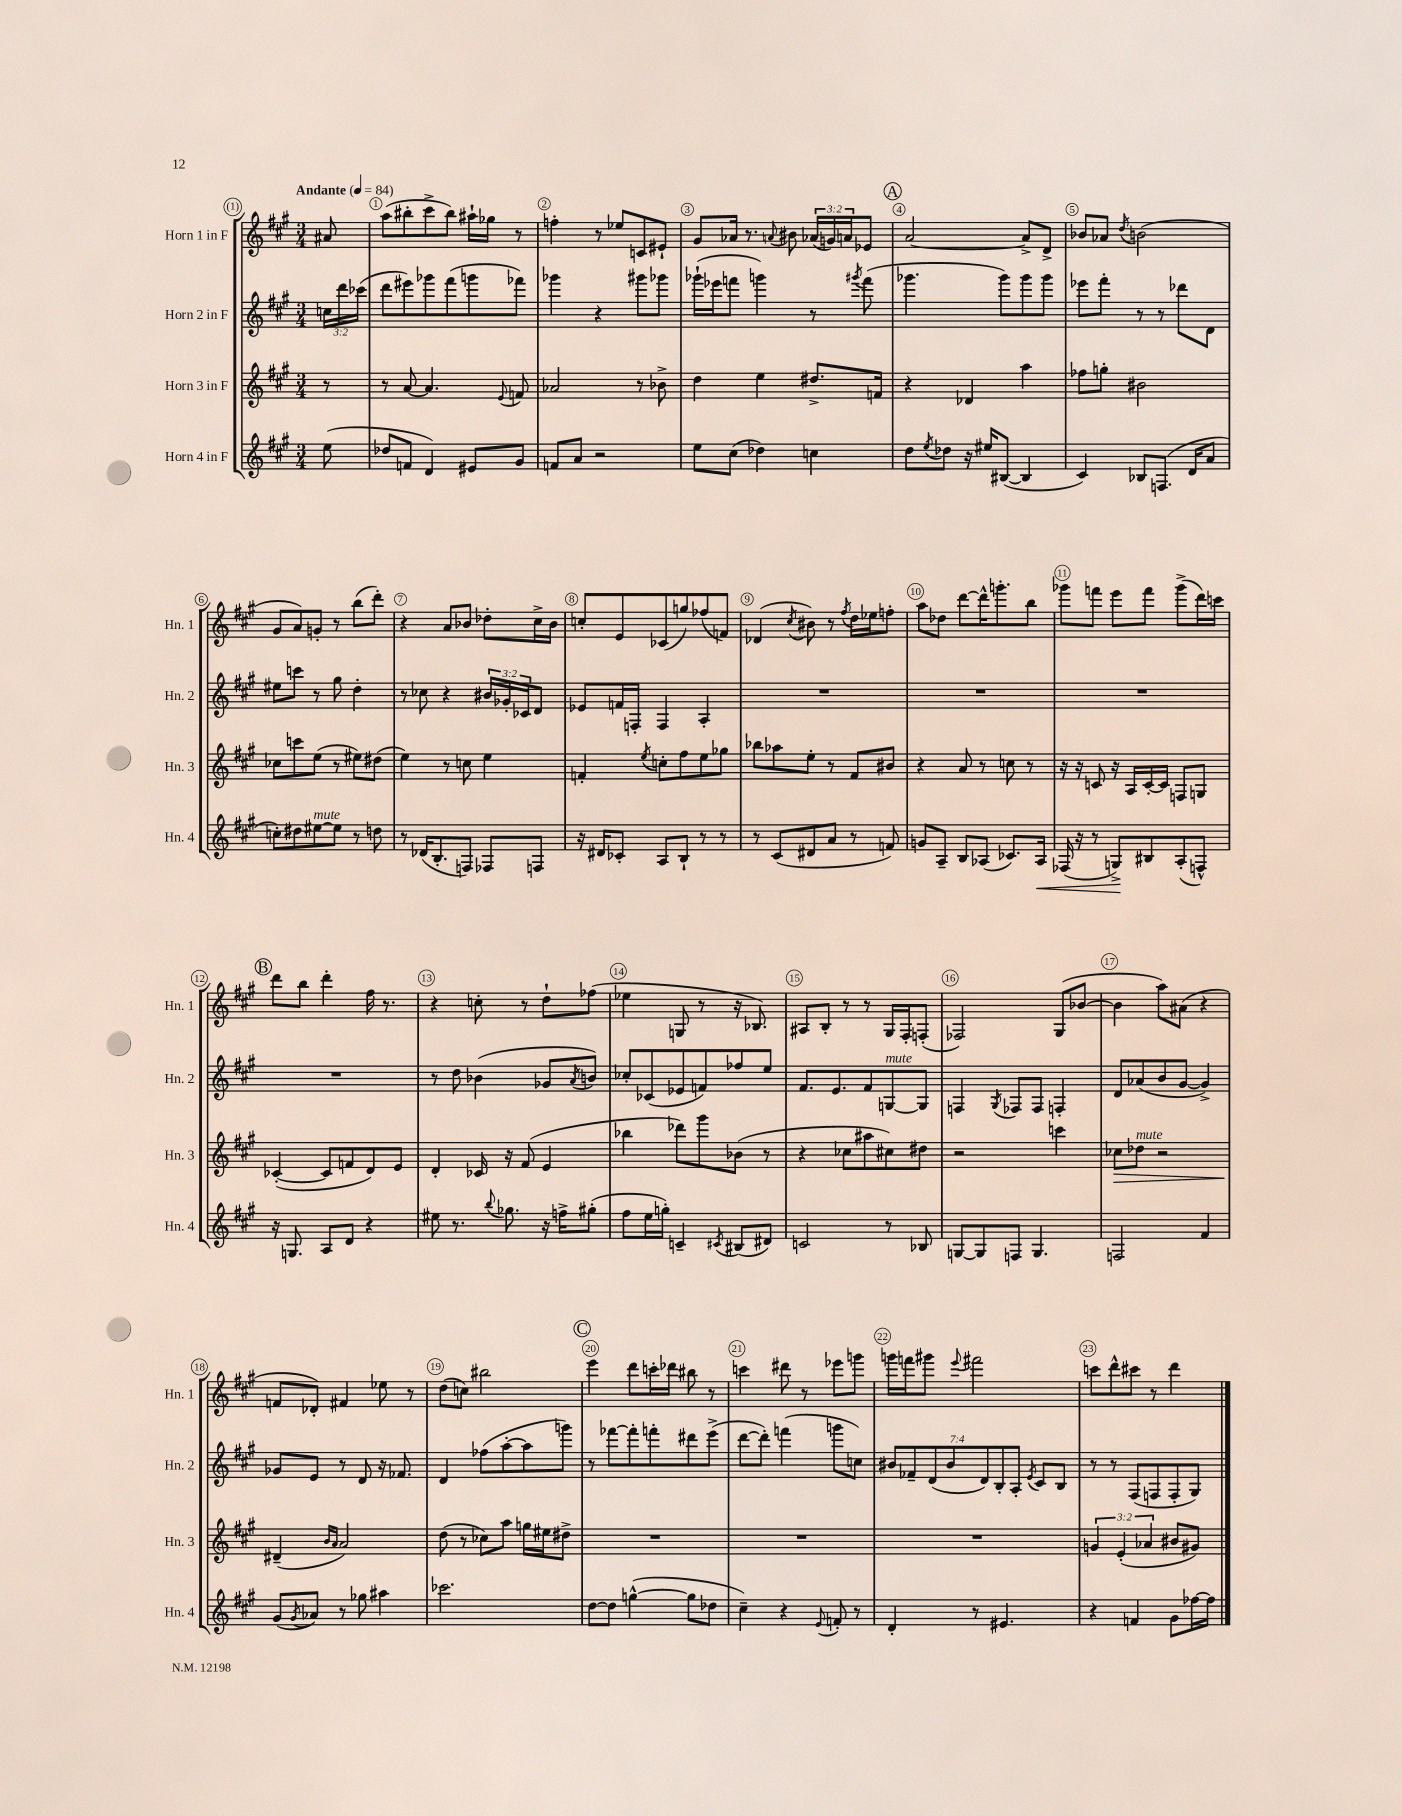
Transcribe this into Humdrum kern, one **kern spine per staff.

**kern	**dynam	**kern	**dynam	**kern	**kern
*part4	*part4	*part3	*part3	*part2	*part1
*staff4	*staff4	*staff3	*staff3	*staff2	*staff1
*I"Horn 4 in F	*	*I"Horn 3 in F	*	*I"Horn 2 in F	*I"Horn 1 in F
*I'Hn. 4	*	*I'Hn. 3	*	*I'Hn. 2	*I'Hn. 1
*clefG2	*	*clefG2	*	*clefG2	*clefG2
*k[f#c#g#]	*	*k[f#c#g#]	*	*k[f#c#g#]	*k[f#c#g#]
*M3/4	*	*M3/4	*	*M3/4	*M3/4
*MM84	*	*MM84	*	*MM84	*MM84
=	=	=	=	=	=
!	!	!	!	!	!LO:TX:a:B:t=Andante
(8ee\	.	8r	.	24ccn\LL	8a#X/
.	.	.	.	24ddd\	.
.	.	.	.	(24ccc-X\JJ	.
=1	=1	=1	=1	=1	=1
8dd-X/L	.	8r	.	8ddd\L	(8aa\L
8fn/J	.	[8a/	.	8eee#X\)	8bb#X'\
4d/)	.	4.a/]	.	8ggg-X\	8ccc#^\
.	.	.	.	(8fff#\	8bb#\J)
8e#X/L	.	.	.	8gggn\	16aa#X`\LL
.	.	.	.	.	16gg-X\JJ
.	.	8qqe/	.	.	.
8g#/J	.	8fn/	.	8fff-X\J)	8r
=2	=2	=2	=2	=2	=2
8fn/L	.	2a-X/	.	4ggg-X\	4ffn'\
8a/J	.	.	.	.	.
2r	.	.	.	4r	8r
.	.	.	.	.	8ee-X/L
.	.	8r	.	8ggg#X\L	8cn/
.	.	8b-X^\	.	8ggg-X\J	8e#X`/J
=3	=3	=3	=3	=3	=3
8ee\L	.	4dd\	.	(16ggg-X`\LL	8g#/L
.	.	.	.	16eee-X\J	.
(8cc#\J	.	.	.	8fffn\J	16a-X/Jk
.	.	.	.	.	8.r
4dd-X\)	.	4ee\	.	4gggn\)	.
.	.	.	.	.	8qqan/
.	.	.	.	.	8b#X\
4ccn\	.	8.dd#X^/L	.	8r	(24a-X/LL
.	.	.	.	.	24gn/)
.	.	.	.	.	24an/J
.	.	.	.	8qggg#X/	.
.	.	.	.	(8fff\	8e-X/J
.	.	16fn/Jk	.	.	.
!!LO:REH:place=s1:t=A
=4	=4	=4	=4	=4	=4
8dd\L	.	4r	.	4.ggg-X\	[2a/
8qee/	.	.	.	.	.
8dd-X\J	.	.	.	.	.
16r	.	4d-X/	.	.	.
16ee#X/KL	.	.	.	.	.
([8B#X/J	.	.	.	8ggg-\L)	.
4B#/]	.	4aa\	.	8ggg-\	8a^/L]
.	.	.	.	8ggg-\J	8d^/J
=5	=5	=5	=5	=5	=5
4c#/)	.	8ff-X\L	.	8eee-X\L	8b-X/L
.	.	8ggn'\J	.	8fff#'\J	8a-X/J
.	.	.	.	.	8qdd/
8B-X/L	.	2b#X\	.	8r	(2bn\
(8.Fn/J	.	.	.	8r	.
.	.	.	.	8ddd-X\L	.
16d/KL	.	.	.	.	.
8a/J	.	.	.	8d\J	.
!!LO:LB:g=z
=6	=6	=6	=6	=6	=6
8ccn'\L)	.	8cc-X\L	.	8ee#X\L	8g#/L
8dd#X\	.	8cccn\	.	8cccn\J	8a/)
!LO:TX:a:i:t=mute	!	!	!	!	!
[8ee#X\	.	(8ee\J	.	8r	8gn'/J
8ee#\J]	.	8r	.	8gg#\	8r
8r	.	8ee#X\L)	.	4dd'\	(8bb\L
8ddn\	.	(8dd#X\J	.	.	8ddd'\J)
=7	=7	=7	=7	=7	=7
8r	.	4ee\)	.	8r	4r
(16d-X/KL	.	.	.	8cc-X\	.
8.B'/	.	.	.	.	.
.	.	8r	.	4r	8a/L
8Fn/J)	.	8ccn\	.	.	8b-X/J
8F-X/L	.	4ee\	.	24b#X/LL	8dd-X'\L
.	.	.	.	24g-X'/	.
.	.	.	.	24c-X/J	.
8Fn/J	.	.	.	8d/J	16cc#^\L
.	.	.	.	.	16b-\JJ
=8	=8	=8	=8	=8	=8
16r	.	4fn'/	.	8e-X/L	8ccn'/L
16d#X/KL	.	.	.	.	.
8c-X'/J	.	.	.	16fn/L	8e/
.	.	.	.	16Fn'/JJ	.
.	.	8qee/	.	.	.
8A/L	.	8ccn'\L	.	4F/	(8c-X/
8B`/J	.	8ff#\	.	.	8ggn/)
8r	.	8ee\	.	4A'/	(8ff-X/
8r	.	8gg-X\J	.	.	8fn/J)
=9	=9	=9	=9	=9	=9
8r	.	8bb-X\L	.	2.r	(4d-X/
(8c#/L	.	8aa-X\	.	.	.
.	.	.	.	.	8qcc#/
8d#X/	.	8ee'\J	.	.	8b#X\)
8a/J	.	8r	.	.	8r
.	.	.	.	.	8qff#/
8r	.	8f#/L	.	.	16dd\LL
.	.	.	.	.	16ee-X\J
8fn/)	.	8b#X/J	.	.	8ffn'\J
=10	=10	=10	=10	=10	=10
8gn/L	.	4r	.	2.r	8aa\L
8A~/J	.	.	.	.	8dd-X\J
8B/L	.	8a/	.	.	[8ddd\L
(8A-X/J	.	8r	.	.	16ddd^^\K]
.	.	.	.	.	8.gggn'\
8.c-X/L)	.	8ccn\	.	.	.
.	.	8r	.	.	8bb\J
!	!LO:HP:b	!	!	!	!
16A-/Jk	<	.	.	.	.
=11	=11	=11	=11	=11	=11
(16F-X/	.	16r	.	2.r	8ggg-X\L
16r	.	16r	.	.	.
8r	.	8cn/	.	.	8fffn\J
8Gn^/L)	.	16r	.	.	8eee\L
.	.	16A/LL	.	.	.
8B#X/	[	[16c'/	.	.	8fff\J
.	.	16c/JJ]	.	.	.
(8A'/	.	8Fn/L	.	.	(8ggg-^\L
8Fn^^/J)	.	8Gn/J	.	.	16ddd\L)
.	.	.	.	.	16cccn\JJ
!!LO:LB:g=z
!!LO:REH:place=s1:t=B
=12	=12	=12	=12	=12	=12
16r	.	([4c-X'/	.	2.r	8ddd\L
8.Gn/	.	.	.	.	.
.	.	.	.	.	8bb\J
8A/L	.	8c-/L]	.	.	4ddd'\
8d/J	.	8fn/	.	.	.
4r	.	8d/)	.	.	16ff#\
.	.	.	.	.	8.r
.	.	8e/J	.	.	.
=13	=13	=13	=13	=13	=13
8ee#X\	.	4d'/	.	8r	4r
8.r	.	.	.	8dd\	.
.	.	16c-X/	.	(4b-X\	8ccn'\
8qqbb/	.	.	.	.	.
8.gg-X\	.	16r	.	.	.
.	.	(8f#/	.	.	8r
16r	.	4e/	.	8g-X/L	8dd`\L
16ffn^\KL	.	.	.	.	.
.	.	.	.	8qa/	.
(8gg#X'\J	.	.	.	8bn/J)	(8ff-X\J
=14	=14	=14	=14	=14	=14
8ff#\L	.	4bb-X\	.	8cc-X'/L	4ee-X\
16ee\L	.	.	.	(8c-X/	.
16ggn'\JJ)	.	.	.	.	.
4cn~/	.	8ddd-X\L)	.	8e-X/	8Gn/
.	.	8ggg#\	.	8fn/)	8r
8qc#X/	.	.	.	.	.
(8B#X/L	.	(8b-X\J	.	8ff-X/	16r
.	.	.	.	.	8.B-X/)
8d#X/J)	.	8r	.	8ee/J	.
=15	=15	=15	=15	=15	=15
2cn/	.	4r	.	8.f#/L	8A#X/L
.	.	.	.	.	8B'/J
.	.	.	.	8.e/	.
.	.	8cc-X\L	.	.	8r
.	.	8aa#X\	.	8f#/	8r
!	!	!	!	!LO:TX:a:i:t=mute	!
8r	.	8cc#X\)	.	[8Gn/	16G#/LL
.	.	.	.	.	16F#'/J
8B-X/	.	8dd#X\J	.	8G/J]	(8Fn'/J
=16	=16	=16	=16	=16	=16
[8Gn/L	.	2r	.	4Fn/	2F-X/)
8G/]	.	.	.	.	.
.	.	.	.	8qG#/	.
8Fn/J	.	.	.	8F-X/L	.
4.G/	.	.	.	8F-/J	.
.	.	4cccn\	.	4Fn'/	(8G#/L
.	.	.	.	.	[8b-X/J
=17	=17	=17	=17	=17	=17
!	!	!	!LO:HP:b	!	!
2Fn/	.	8cc-X\L	>	8d/L	4b-\]
!	!	!LO:TX:a:i:t=mute	!	!	!
.	.	8dd-X\J	.	(8a-X/	.
.	.	2r	.	8b/	8aa\L)
.	.	.	.	[8g#/J	(8a#X\J
4f#/	.	.	.	4g#^/])	4r
!!LO:LB:g=z
=18	=18	=18	=18	=18	=18
(8g#/L	.	(4d#X~/	.	8g-X/L	8fn/L
8qg#/	.	.	.	.	.
8a-X/J)	.	.	.	8e/J	8d-X'/J)
.	.	16qqb/LL	.	.	.
.	.	16qqa/JJ	.	.	.
8r	.	2a/)	]	8r	4f#X/
8gg-X\	.	.	.	8d/	.
4aa#X\	.	.	.	16r	8ee-X\
.	.	.	.	8.f-X/	.
.	.	.	.	.	8r
=19	=19	=19	=19	=19	=19
2.ccc-X\	.	(8dd\	.	4d/	(8dd\L
.	.	8r	.	.	8ccn\J)
.	.	8cc-X\L)	.	(8ff-X\L	2bb#X\
.	.	8aa\J	.	[8aa'\	.
.	.	16ggn\LL	.	8aa\]	.
.	.	16ee#X\J	.	.	.
.	.	8dd#X^\J	.	8gggn\J)	.
!!LO:REH:place=s1:t=C
=20	=20	=20	=20	=20	=20
[8dd\L	.	2.r	.	8r	4eee\
8dd\J]	.	.	.	[8fff-X\L	.
([4ggn^^\	.	.	.	8fff-'\]	8ddd\L
.	.	.	.	8fffn'\	16cccn'\L
.	.	.	.	.	16ddd-X\JJ
8gg\L]	.	.	.	8ddd#X\	8bb#X\
8dd-X\J	.	.	.	(8eee^\J	8r
=21	=21	=21	=21	=21	=21
4cc#~\)	.	2.r	.	[8ddd\L	4cccn\
.	.	.	.	8ddd'\J])	.
4r	.	.	.	(4fffn\	8ddd#X\
.	.	.	.	.	8r
8qqe/	.	.	.	.	.
8fn'/	.	.	.	8gggn\L	8eee-X\L
8r	.	.	.	8ccn\J)	8gggn\J
=22	=22	=22	=22	=22	=22
4d'/	.	2.r	.	14b#X/L	16gggn\LL
.	.	.	.	.	16fffn\J
.	.	.	.	14f-X~/	.
.	.	.	.	.	8ggg#X\J
.	.	.	.	(14d/	.
.	.	.	.	14b#/	.
.	.	.	.	.	8qqeee/
8r	.	.	.	.	2fff#X\
.	.	.	.	14d/)	.
.	.	.	.	14B'/	.
4.e#X/	.	.	.	.	.
.	.	.	.	14A'/J	.
.	.	.	.	8qe/	.
.	.	.	.	8c#/L	.
.	.	.	.	8B/J	.
=23	=23	=23	=23	=23	=23
4r	.	6gn/	.	8r	8cccn\L
.	.	.	.	8r	8ddd^^\
.	.	(6e'/	.	.	.
4fn/	.	.	.	(8F#/L	8ccc#X\J
.	.	6a-X/	.	.	.
.	.	.	.	8Fn/	8r
8g#\L	.	8b#X/L	.	8F'/	4ddd\
[16ff-X\L	.	8g#X/J)	.	8G#/J)	.
16ff-\JJ]	.	.	.	.	.
==	==	==	==	==	==
*-	*-	*-	*-	*-	*-
